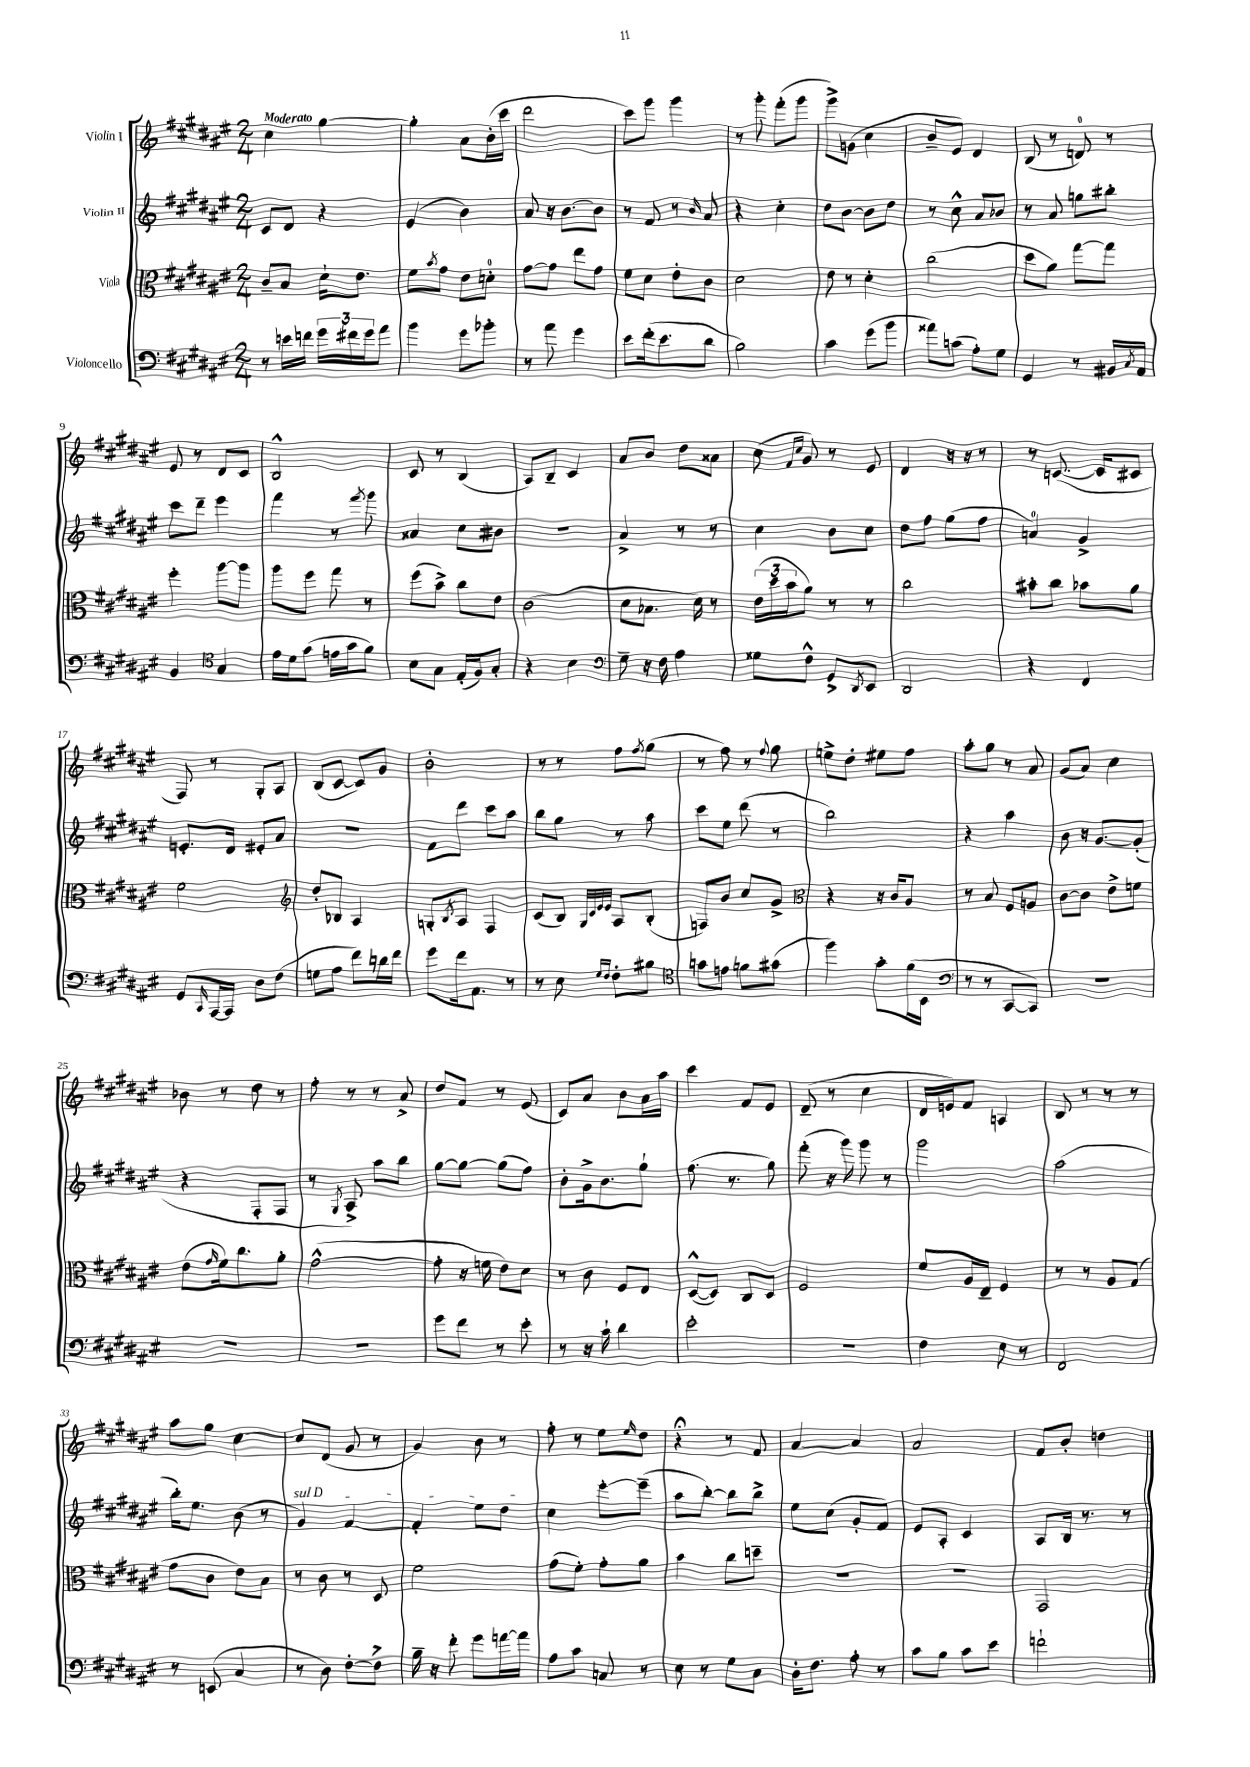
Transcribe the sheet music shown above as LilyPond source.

<<
\new StaffGroup <<
\new Staff = "s0" \with { instrumentName = "Violin I" } {
    \clef treble \key fis \major \numericTimeSignature \time 2/4 \tempo "Moderato"
    cis''4 gis''4~ |
    gis''4-. ais'8 b'16-.( cis'''16 |
    dis'''2 |
    cis'''8) gis'''8 gis'''4 |
    r8 gis'''8-. fis'''8-.( gis'''8 |
    gis'''8->) g'8( cis''4 |
    b'8-- eis'8) dis'4 |
    b8( r8 d'8-0) r8 |
    eis'8 r8 dis'8 cis'8 |
    b2-^ |
    cis'8 r8 b4( |
    ais8) b8-- cis'4 |
    ais'8 b'8 dis''8 aisis'8 |
    cis''8( \grace { fis'16 cis''16 } gis'8) r8 eis'8 |
    dis'4 r16 r16 r8 |
    r8 c'8.~( c'16 cis'8 |
    fis8) r8 gis8-. ais8 |
    b8( cis'8~ cis'8) gis'8 |
    b'2-. |
    r8 r8 fis''8 \acciaccatura { fis''8 } gis''8( |
    r8 fis''8) r8 \appoggiatura { fis''8 } gis''8 |
    e''8-> dis''8-. eis''8 fis''8 |
    ais''8-. gis''8 r8 ais'8 |
    gis'8( ais'8) cis''4 |
    bes'8 r8 dis''8 r8 |
    fis''8-. r8 r8 ais'8-> |
    dis''8 fis'8 r8 eis'8( |
    cis'8) ais'8 b'8 ais'16 ais''16 |
    cis'''4 fis'8 eis'8 |
    dis'8--( r8 cis''4 |
    dis'16 e'16) fis'8 a4 |
    b8 r8 r8 r8 |
    ais''8 gis''8 cis''4~ |
    cis''8 dis'8( gis'8 r8 |
    gis'4) b'8 r8 |
    fis''8-. r8 eis''8 \grace { eis''16 } dis''8 |
    r4\fermata r8 fis'8 |
    ais'4~ ais'4 |
    ais'2 |
    fis'8 b'8-. d''4 \bar "|." |
}
\new Staff = "s1" \with { instrumentName = "Violin II" } {
    \clef treble \key fis \major \numericTimeSignature \time 2/4
    cis'8 dis'8 r4 |
    eis'4( b'4) |
    ais'8 r16 b'8.~ b'8 |
    r8 fis'8 r8 \grace { b'16 } ais'8 |
    r4 cis''4-. |
    dis''8 b'8~ b'8 dis''8 |
    r8 cis''8-^ ais'8 bes'8 |
    r8 ais'8 g''8 bis''8-. |
    cis'''8 dis'''8-- eis'''4 |
    fis'''4 r8 \acciaccatura { fis'''8 } gis'''8 |
    aisis'4 cis''8 bis'8 |
    R2 |
    ais'4-> r8 r8 |
    cis''4 b'8 cis''8 |
    dis''8 fis''8 gis''8( fis''8 |
    a'4-0) gis'4-> |
    e'8.-. dis'16 eis'8-. ais'8 |
    R2 |
    fis'8 dis'''8 cis'''8 ais''8 |
    b''8 gis''8 r8 ais''8 |
    cis'''8 eis''8 dis'''8( r8 |
    b''2) |
    r4 ais''4 |
    b'8 r16 gis'8.~ gis'8-.( |
    r4 fis8-. fis8 |
    r8 \acciaccatura { gis8 } ais8->) ais''8 b''8 |
    gis''8~ gis''8~ gis''8( fis''8) |
    b'8-. gis'16-> b'8. gis''8-! |
    fis''8.( r8. gis''8) |
    fis'''8-.( r16 gis'''16) gis'''8 r8 |
    gis'''2 |
    ais''2( |
    b''16-.) eis''8. b'8( r8 |
    \once \override TextSpanner.bound-details.left.text = \markup { \italic "sul D" } gis'4\startTextSpan) fis'4~ |
    fis'4-. eis''8 dis''8\stopTextSpan |
    cis''4 eis'''8~-. eis'''8--( |
    ais''8 b''8~-.) b''8 b''8-> |
    eis''8 cis''8( gis'8-. fis'8) |
    eis'8 ais8-. cis'4 |
    ais8 b16 r8. r8 \bar "|." |
}
\new Staff = "s2" \with { instrumentName = "Viola" } {
    \clef alto \key fis \major \numericTimeSignature \time 2/4
    cis'8-- b8 dis'16-! eis'8. |
    fis'8 \acciaccatura { b'8 } gis'8 eis'8 d'8-0-. |
    gis'8~ gis'8 eis''8 gis'8 |
    fis'8 dis'8 eis'8-. cis'8 |
    dis'2 |
    eis'8 r8 dis'4-. |
    cis''2( |
    dis''8 ais'8) gis''8~ gis''8 |
    fis''4-. ais''8~ ais''8 |
    ais''8 fis''8 gis''8 r8 |
    fis''8( b'8->) cis''8 eis'8 |
    cis'2( |
    dis'8 bes8. dis'16) r8 |
    \tuplet 3/2 { eis'16( dis''16 b'16 } ais'8) r8 r8 |
    cis''2 |
    bis'8-. cis''8 bes'8 ais'8 |
    fis'2 |
    \clef treble dis''8-. bes8 ais4 |
    g8-. \acciaccatura { b8 } ais8 fis4 |
    cis'8( b8) \grace { gis32 cis'32 eis'32 eis'32 } ais8 b8-.( |
    f8) b'8 cis''8 gis'8-> |
    \clef alto r4 r16 cis'16 ais8 |
    r8 b8 fis8 a8 |
    cis'8~ cis'8 eis'8-> f'8 |
    eis'8( \grace { gis'16 } fis'16) cis''8. ais'8-. |
    gis'2~-^( |
    gis'8-. r16 f'16 eis'8) dis'8 |
    r8 cis'8 fis8 eis8 |
    dis8~-^( dis8) cis8 dis8 |
    fis2 |
    fis'8 ais16 eis16-- fis4 |
    r8 r8 ais8 gis8( |
    gis'8 cis'8 eis'8) b8 |
    r8 cis'8 r8 dis8 |
    fis'2 |
    gis'8( fis'8-.) gis'8-. ais'8 |
    b'4 cis''8 d''8-- |
    R2 |
    R2 |
    gis,2 \bar "|." |
}
\new Staff = "s3" \with { instrumentName = "Violoncello" } {
    \clef bass \key fis \major \numericTimeSignature \time 2/4
    r8 e'16 f'16 \tuplet 3/2 { gis'16 fis'16 gis'16 } ais'8 |
    b'4 gis'8 bes'8-. |
    r8 ais'8 gis'4 |
    eis'8 fis'16-.( eis'8. dis'8 |
    b2) |
    cis'4 gis'8( b'8 |
    aisis'8) c'8( ais8-.) gis8 |
    gis,4 r8 bis,16 \acciaccatura { cis8 } ais,16 |
    b,4 \clef tenor gis4 |
    eis'16 dis'16 gis'8( e'16 gis'16 fis'8) |
    b8 gis8 eis16-.( fis16) gis8-. |
    r4 b4 |
    \clef bass gis8-- r16 fis16 ais4 |
    gisis8 fis8-^ gis,8-> \acciaccatura { dis,8 } eis,8 |
    dis,2 |
    r4 fis,4 |
    gis,8 \grace { cis,16 } ais,,16~ ais,,16 dis8 fis8( |
    g8 ais8 fis'8) d'16 fis'16 |
    gis'8 fis'16 ais,8. r8 |
    r8 eis8 \grace { gis16 fis16 } fis8-. bis8 |
    \clef tenor g'8 e'8 f'8 gis'8( |
    fis''4) gis'8-. fis'16( b,16 |
    \clef bass r8 r8 cis,8~ cis,8) |
    r2 |
    r2 |
    R2 |
    gis'8 fis'8 r8 eis'8-. |
    r8 r16 cis'16-! dis'4 |
    eis'2-. |
    R2 |
    fis4 eis8 r8 |
    fis,2 |
    r8 e,8( cis4 |
    r8 dis8) fis8~-. fis8-> |
    b16-- r16 fis'8-. gis'8 a'16~ a'16 |
    ais8 cis'8 c8 r8 |
    eis8 r8 gis8 cis8 |
    dis16-. fis8. ais8-. r8 |
    cis'8 b8 cis'8 eis'8 |
    f'2-! \bar "|." |
}
>>
>>
